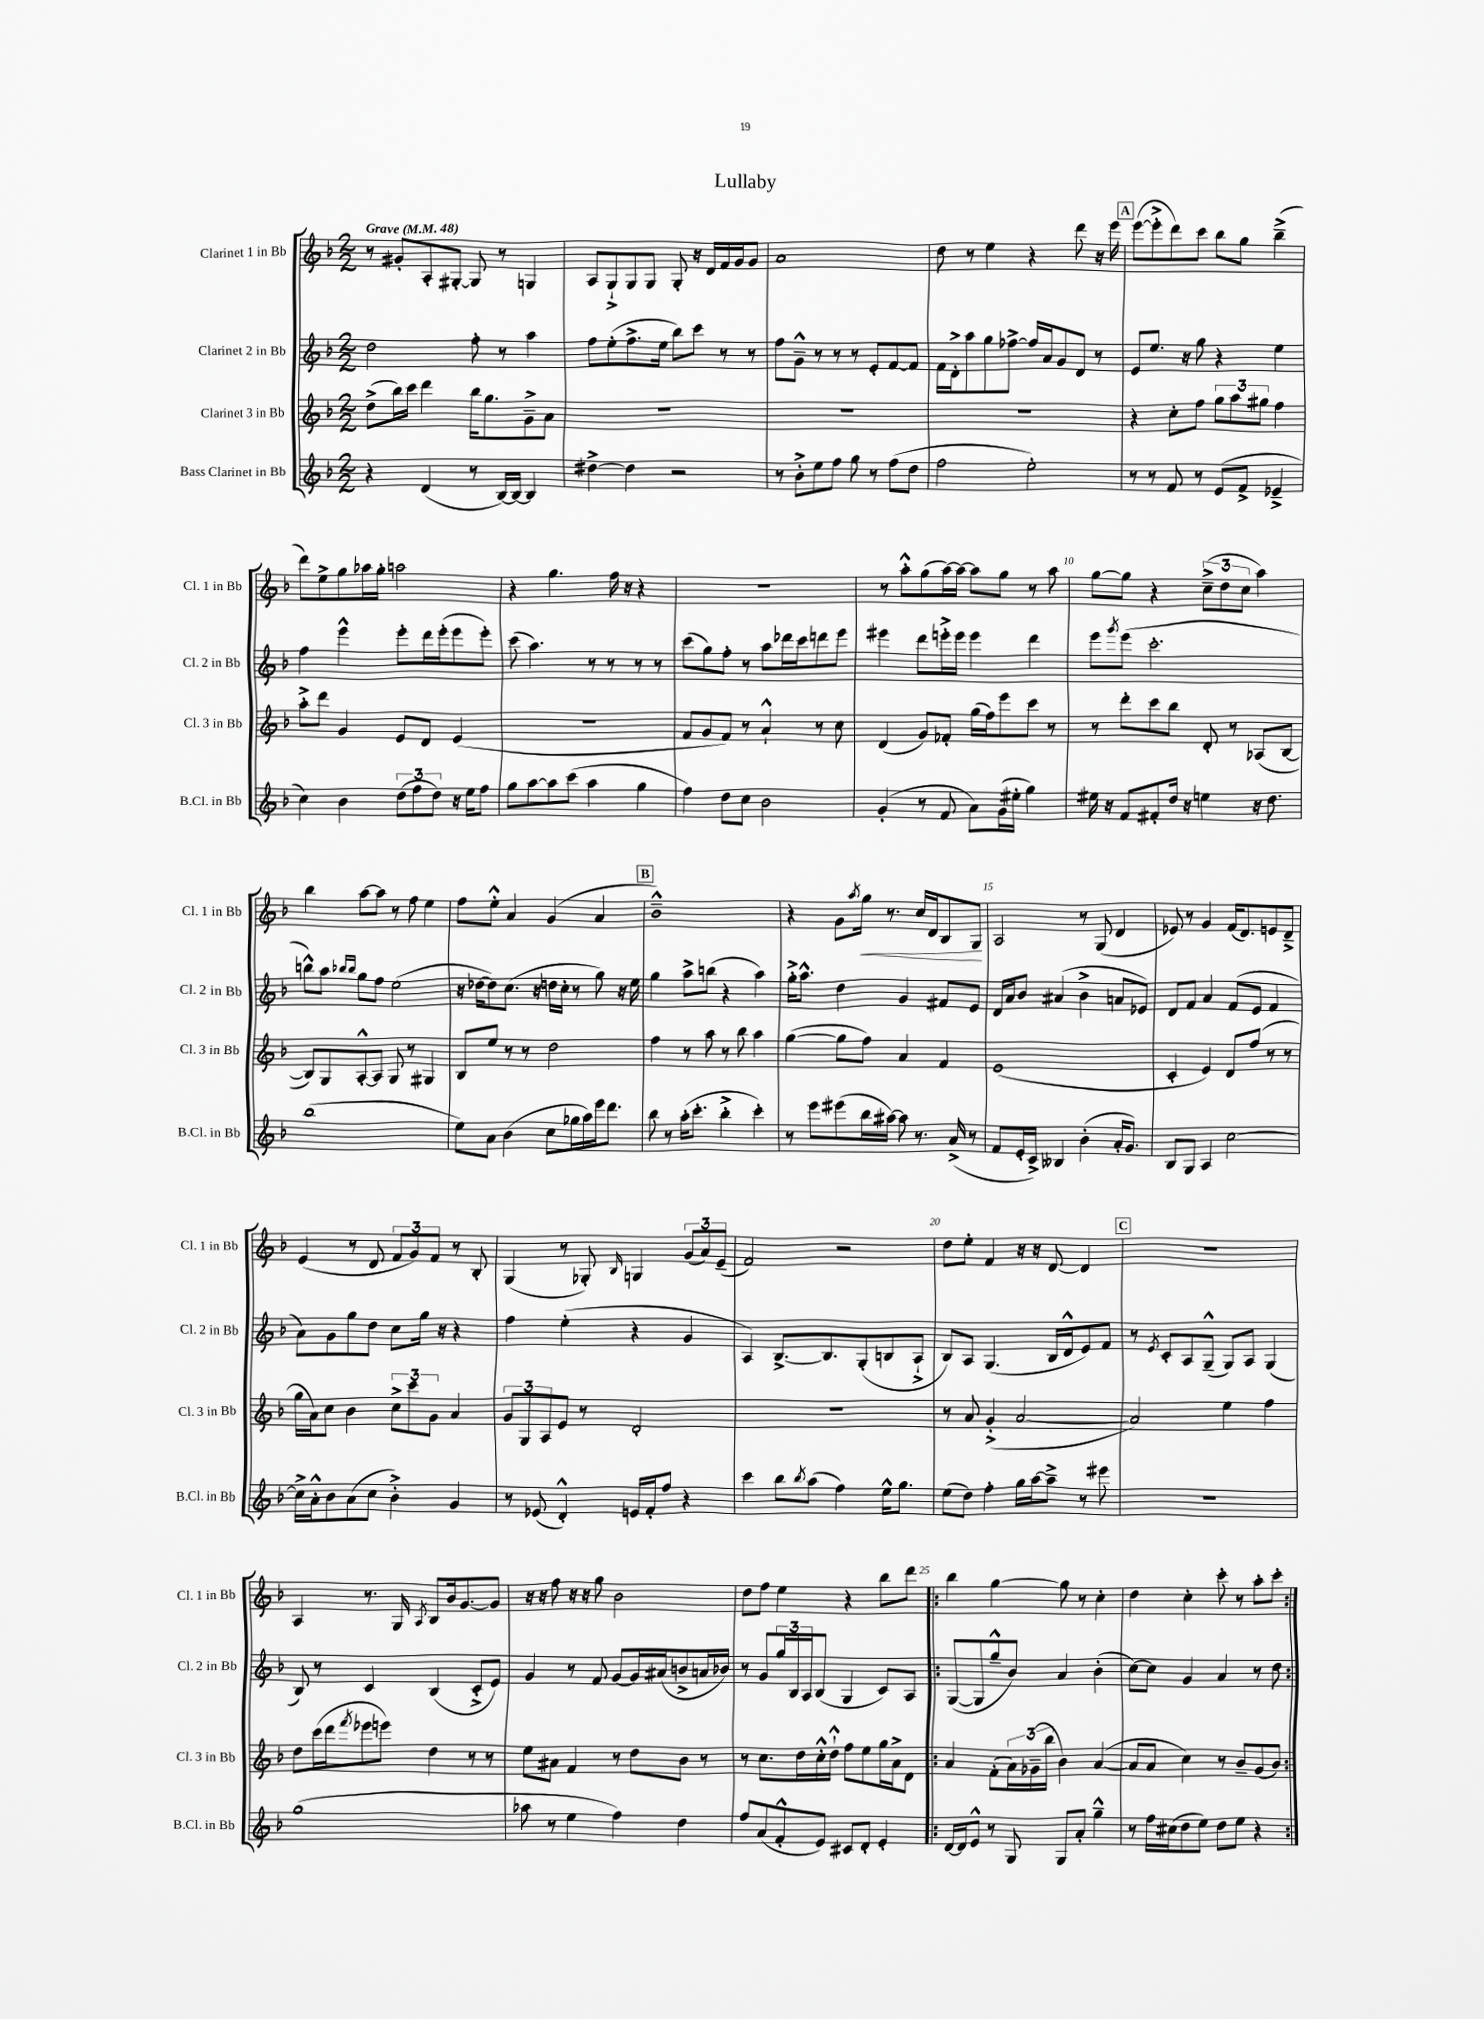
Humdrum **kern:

**kern	**kern	**kern	**kern	**dynam
*part4	*part3	*part2	*part1	*part1
*staff4	*staff3	*staff2	*staff1	*staff1
*I"Bass Clarinet in Bb	*I"Clarinet 3 in Bb	*I"Clarinet 2 in Bb	*I"Clarinet 1 in Bb	*
*I'B.Cl. in Bb	*I'Cl. 3 in Bb	*I'Cl. 2 in Bb	*I'Cl. 1 in Bb	*
*clefG2	*clefG2	*clefG2	*clefG2	*
*k[b-]	*k[b-]	*k[b-]	*k[b-]	*
*M2/2	*M2/2	*M2/2	*M2/2	*
*MM48	*MM48	*MM48	*MM48	*
=1	=1	=1	=1	=1
!	!	!	!LO:TX:a:B:t=Grave	!
4r	(8dd^\L	2dd\	8r	.
.	16bb-\L)	.	8g#X'/L	.
.	16ccc\JJ	.	.	.
(4d/	4ddd\	.	8A'/	.
.	.	.	[8G#X'/J	.
8r	16bb-\KL	8ff'\	8G#/]	.
.	8.gg\	.	.	.
[16B-/LL)	.	8r	8r	.
16B-/JJ_	.	.	.	.
4B-/]	8g~^\	4aa\	4Gn/	.
.	8a\J	.	.	.
=2	=2	=2	=2	=2
[4dd#X^\	1r	8ff\L	8A/L	.
.	.	(8ee'\	8G`^/	.
4dd#\]	.	8.ff^\	8G/	.
.	.	.	8G/J	.
.	.	16ee\Jk	.	.
2r	.	8bb-\L)	8G'/	.
.	.	8ccc\J	16r	.
.	.	.	16d/LL	.
.	.	8r	16f/	.
.	.	.	16g/J	.
.	.	8r	8g/J	.
=3	=3	=3	=3	=3
8r	1r	8ff\L	1a	.
8b-'^\L	.	8g~^^\J	.	.
8ee\	.	8r	.	.
8ff\J	.	8r	.	.
8gg\	.	8r	.	.
8r	.	8e'/L	.	.
(8ff\L	.	[8f/	.	.
8dd\J	.	8f/J]	.	.
=4	=4	=4	=4	=4
2ff\	1r	16f\LL	8dd\	.
.	.	16d'^\J	.	.
.	.	8aa\	8r	.
.	.	8gg\	4ee\	.
.	.	[8ff-X^\J	.	.
2ee'\)	.	16ff-/LL]	4r	.
.	.	16a/J	.	.
.	.	8g/	.	.
.	.	8d/J	8ddd\	.
.	.	8r	16r	.
.	.	.	16eee\	.
!!LO:REH:place=s1:t=A
=5	=5	=5	=5	=5
8r	4r	8e/L	([8eee\L	.
8r	.	8.ee/J	8eee'^\]	.
8f/	8cc'\L	.	8ddd\)	.
.	.	16r	.	.
8r	8ff\J	8gg\	8ccc\J	.
(8e/L	12gg\L	4r	8bb-\L	.
.	12aa\	.	.	.
8f^/J	.	.	8gg\J	.
.	12gg#X\J	.	.	.
4e-X~^/	4ff\	4ee\	(4bb-~^\	.
!!LO:LB:g=z
=6	=6	=6	=6	=6
4cc\)	8aa'^\L	4ff\	8ddd\L)	.
.	8ddd\J	.	8ee^\	.
4b-\	4g/	4eee^^\	8gg\	.
.	.	.	16aa-X\L	.
.	.	.	16gg'\JJ	.
(12dd\L	8e/L	8eee'\L	2aan\	.
12ff\	.	.	.	.
.	8d/J	16ddd\L	.	.
12dd\J)	.	.	.	.
.	.	(16eee'\J	.	.
16r	(4e/	8eee\	.	.
16ee\KL	.	.	.	.
8ff\J	.	8eee'\J)	.	.
=7	=7	=7	=7	=7
8gg\L	1r	(8ccc\	4r	.
[8aa\	.	4.aa\)	.	.
8aa\]	.	.	4.gg\	.
(8ccc\J	.	.	.	.
4aa\	.	8r	.	.
.	.	8r	16ff\	.
.	.	.	16r	.
4gg\	.	8r	4r	.
.	.	8r	.	.
=8	=8	=8	=8	=8
4ff\)	8f/L	(8ccc\L	1r	.
.	8g/	8gg\)	.	.
8dd\L	8f/J)	8ff'\J	.	.
8cc\J	8r	8r	.	.
2b-\	4a`^^/	8aa\L	.	.
.	.	16ddd-X\L	.	.
.	.	16ccc\J	.	.
.	8r	8dddn\	.	.
.	8cc\	8eee\J	.	.
=9	=9	=9	=9	=9
(4g'/	(4d/	4eee#X\	8r	.
.	.	.	8aa'^^\L	.
8r	8g/L)	8ddd\L	(8gg\	.
8f/	8f-X'/J	16eeen'^\L	[16aa\L)	.
.	.	16eee\JJ	16aa\JJ_	.
8a\L)	(16gg\LL	4eee\	8aa\L]	.
.	16ff\J)	.	.	.
(16g\L	8eee\	.	8gg\J	.
16ee#X'\JJ	.	.	.	.
4gg\)	8ccc\J	4ddd\	8r	.
.	8r	.	8aa\	.
=10	=10	=10	=10	=10
16ee#X\	8r	8eee\L	[8gg\L	.
16r	.	.	.	.
.	.	8qggg/	.	.
8f/L	8ddd'\L	(8eee\J	8gg\J]	.
8f#X'/	8ccc\	2.ccc'\	4r	.
16dd/Jk	8bb-\J	.	.	.
16r	.	.	.	.
4een\	8d'/	.	(12cc~^\L	.
.	.	.	12dd\	.
.	8r	.	.	.
.	.	.	12cc\J	.
16r	(8A-X/L	.	4aa\)	.
8.dd\	.	.	.	.
.	[8B-/J	.	.	.
!!LO:LB:g=z
=11	=11	=11	=11	=11
(1bb-	8B-/L])	8bbn^^\L)	4bb-\	.
.	8G/	8aa\J	.	.
.	.	16qqbb-X/LL	.	.
.	.	16qqbb-/JJ	.	.
.	[8A'^^/	8gg\L	[8aa\L	.
.	8A/J]	8ff\J	8aa\J]	.
.	8G/	(2ee\	8r	.
.	8r	.	8ff\	.
.	4G#X/	.	4ee\	.
=12	=12	=12	=12	=12
8ee\L)	8B-/L	16r	8ff\L	.
.	.	[16dd-X\KL	.	.
8a\J	8ee/J	8dd-\])	8ee'^^\J	.
(4b-\	8r	(8.cc\J	4a/	.
.	8r	.	.	.
.	.	16r	.	.
8cc\L	2dd\	16ddn\LL	(4g/	.
.	.	16cc'\JJ	.	.
16gg-X\L	.	8r	.	.
16aa\)	.	.	.	.
16eee\J	.	8gg\)	4a/	.
8.ddd\J	.	.	.	.
.	.	16r	.	.
.	.	16ee\	.	.
!!LO:REH:place=s1:t=B
=13	=13	=13	=13	=13
8bb-\	4ff\	4gg\	1b-~^^)	.
8r	.	.	.	.
(16aa'\KL	8r	8aa^\L	.	.
8.ccc'\J	.	.	.	.
.	8aa\	(8bbn\J	.	.
4bb-'^\	8r	4r	.	.
.	8bb-\	.	.	.
4ccc'\)	4aa\	4aa\)	.	.
=14	=14	=14	=14	=14
8r	([4gg\	16gg'^\KL	4r	.
.	.	8.aa^^\J	.	.
8eee\L	.	.	.	.
(8eee#X\	8gg\L]	4dd\	8g\L	.
.	.	.	8qaa/	.
!	!	!	!	!LO:HP:b
16bb-\L	8ff\J)	.	16gg\Jk	<
[16aa#X\JJ)	.	.	8.r	.
8aa#\]	4a/	4g/	.	.
8.r	.	.	16cc/LL	.
.	.	.	16d/J	.
.	4f/	8f#X/L	8B-/	.
(16a^/	.	.	.	.
8r	.	8e/J	8G/J	.
.	.	.	.	[
=15	=15	=15	=15	=15
8f/L	(1e	16d/LL	2A/	.
.	.	16a/J	.	.
16e'/L	.	8b-/J	.	.
16c^/JJ)	.	.	.	.
4B--X/	.	(4a#X/	.	.
(4b-'\	.	4b-^\	8r	.
.	.	.	(8G/	.
16a'/KL	.	8an/L	4d/	.
8.g/J)	.	.	.	.
.	.	8e-X/J)	.	.
=16	=16	=16	=16	=16
8B-/L	4c'/	8d/L	8e-X/)	.
8G/J	.	8f/J	8r	.
4A/	4e/)	4a/	4g/	.
[2cc\	8d/L	(8f/L	(16f/KL	.
.	.	.	8.d/)	.
.	(8ff/J	8e/J	.	.
.	8r	4f/	8en/	.
.	8r	.	8d~^/J	.
!!LO:LB:g=z
=17	=17	=17	=17	=17
16cc^\LL]	16gg\LL	8a\L)	(4e/	.
16a'^^\J	16a\J)	.	.	.
8b-\	8cc\J	8g\	.	.
(8a\	4b-\	8gg\	8r	.
8cc\J	.	8dd\J	8d/	.
4b-'^\)	12cc^\L	8cc\L	12f/L	.
.	12ccc\	.	12g/)	.
.	.	16gg\Jk	.	.
.	12g\J	.	12f/J	.
.	.	16r	.	.
4g/	4a/	4r	8r	.
.	.	.	8B-'/	.
=18	=18	=18	=18	=18
8r	12g/L	4ff\	(4G/	.
.	12G/	.	.	.
(8e-X/	.	.	.	.
.	12A/	.	.	.
4d'^^/)	8e/J	(4ee'\	8r	.
.	8r	.	8G-X'/)	.
.	.	.	16qqB-/	.
16en/LL	2d'/	4r	4Gn/	.
16f'/J	.	.	.	.
8ff/J	.	.	.	.
4r	.	4g/	(12g/L	.
.	.	.	12a/)	.
.	.	.	(12e~/J	.
=19	=19	=19	=19	=19
4ccc\	1r	4A/)	2f/)	.
8bb-\L	.	[8.B-^/L	.	.
8qbb-/	.	.	.	.
(8aa\J	.	.	.	.
.	.	8.B-/]	.	.
4ff\)	.	.	2r	.
.	.	(8G'/	.	.
16ee^^\KL	.	8Bn/	.	.
8.gg\J	.	.	.	.
.	.	8A`^/J	.	.
=20	=20	=20	=20	=20
(8ee\L	8r	8B-/L)	8dd\L	.
8dd\J)	8a/	8A/J	8ee'\J	.
4ff'\	(4g'^/	(4.G/	4f/	.
16gg\LL	[2a/	.	16r	.
[16aa\J	.	.	16r	.
8aa~^\J]	.	16B-/LL	[8d/	.
.	.	16d^^/J	.	.
8r	.	8e/)	4d/]	.
8eee#X\	.	8f/J	.	.
!!LO:REH:place=s1:t=C
=21	=21	=21	=21	=21
1r	2a/])	8r	1r	.
.	.	8qe/	.	.
.	.	8c'/L	.	.
.	.	8A/	.	.
.	.	(8G~^^/J	.	.
.	4ee\	8G/L)	.	.
.	.	8A/J	.	.
.	4ff\	(4G/	.	.
!!LO:LB:g=z
=22	=22	=22	=22	=22
(1gg	8dd\L	8B-/)	4A/	.
.	(16ccc\L	8r	.	.
.	16ddd\J	.	.	.
.	8qfff/	.	.	.
.	8eee-X\	4c/	8.r	.
.	8eeen\J)	.	.	.
.	.	.	16G/	.
.	.	.	8qA/	.
.	4dd\	(4B-/	8B-/L	.
.	.	.	16b-/k	.
.	.	.	[8.g/	.
.	8r	8c'^/L	.	.
.	8r	8e/J)	8g/J]	.
=23	=23	=23	=23	=23
8aa-X\	8ee\L	4g/	16r	.
.	.	.	16r	.
8r	8a#X\J	.	8ff\	.
4ee\	4f/	8r	16r	.
.	.	.	16r	.
.	.	8f/	8gg\	.
4ff\)	8r	[8g/L	2b-\	.
.	8dd\L	16g/L]	.	.
.	.	(16a#X/J	.	.
4dd\	8b-\J	8bn^/	.	.
.	8r	16an/L	.	.
.	.	16b-X/JJ)	.	.
=24	=24	=24	=24	=24
8ff/L	8r	8r	8dd\L	.
(8a/	8.cc\L	8g/L	8ff\J	.
8f'^^/	.	24gg/L	4ee\	.
.	.	24B-/	.	.
.	16dd\L	.	.	.
.	.	24A/J	.	.
8e/J)	16cc'^^\	(8B-/J	.	.
.	16dd`^^\JJ	.	.	.
8c#X/L	8ff\L	4G/	4r	.
8d'/J	8ee\	.	.	.
4e'/	16gg\L	8c/L)	8bb-\L	.
.	16a^\J	.	.	.
.	8d\J	8A/J	8ddd\J	.
=25!|:	=25!|:	=25!|:	=25!|:	=25!|:
[16d/LL	4a/	([8G/L	4bb-\	.
16d/J]	.	.	.	.
8e^^/J	.	8G/]	.	.
8r	(8f'\L	8gg~^^/	[4gg\	.
8G/	24a\L)	8b-/J)	.	.
.	(24g-X~\	.	.	.
.	24bb-\JJ	.	.	.
8G/L	4b-\)	4a/	8gg\]	.
8a'/J	.	.	8r	.
4gg~^^\	([4a/	(4b-'\	4cc'\	.
=26	=26	=26	=26	=26
8r	8a/L]	[8cc\L)	4dd\	.
16ff\LL	8a/J	8cc\J]	.	.
(16cc#X\J	.	.	.	.
8dd\	4cc\)	4g/	4cc'\	.
8ee\J)	.	.	.	.
8dd\L	8r	4a/	8ccc'\	.
8ee\J	8b-~/L	.	8r	.
4r	(8g/	8r	8aa'\L	.
.	8b-/J)	8dd\	8ccc'\J	.
=:|!	=:|!	=:|!	=:|!	=:|!
*-	*-	*-	*-	*-
